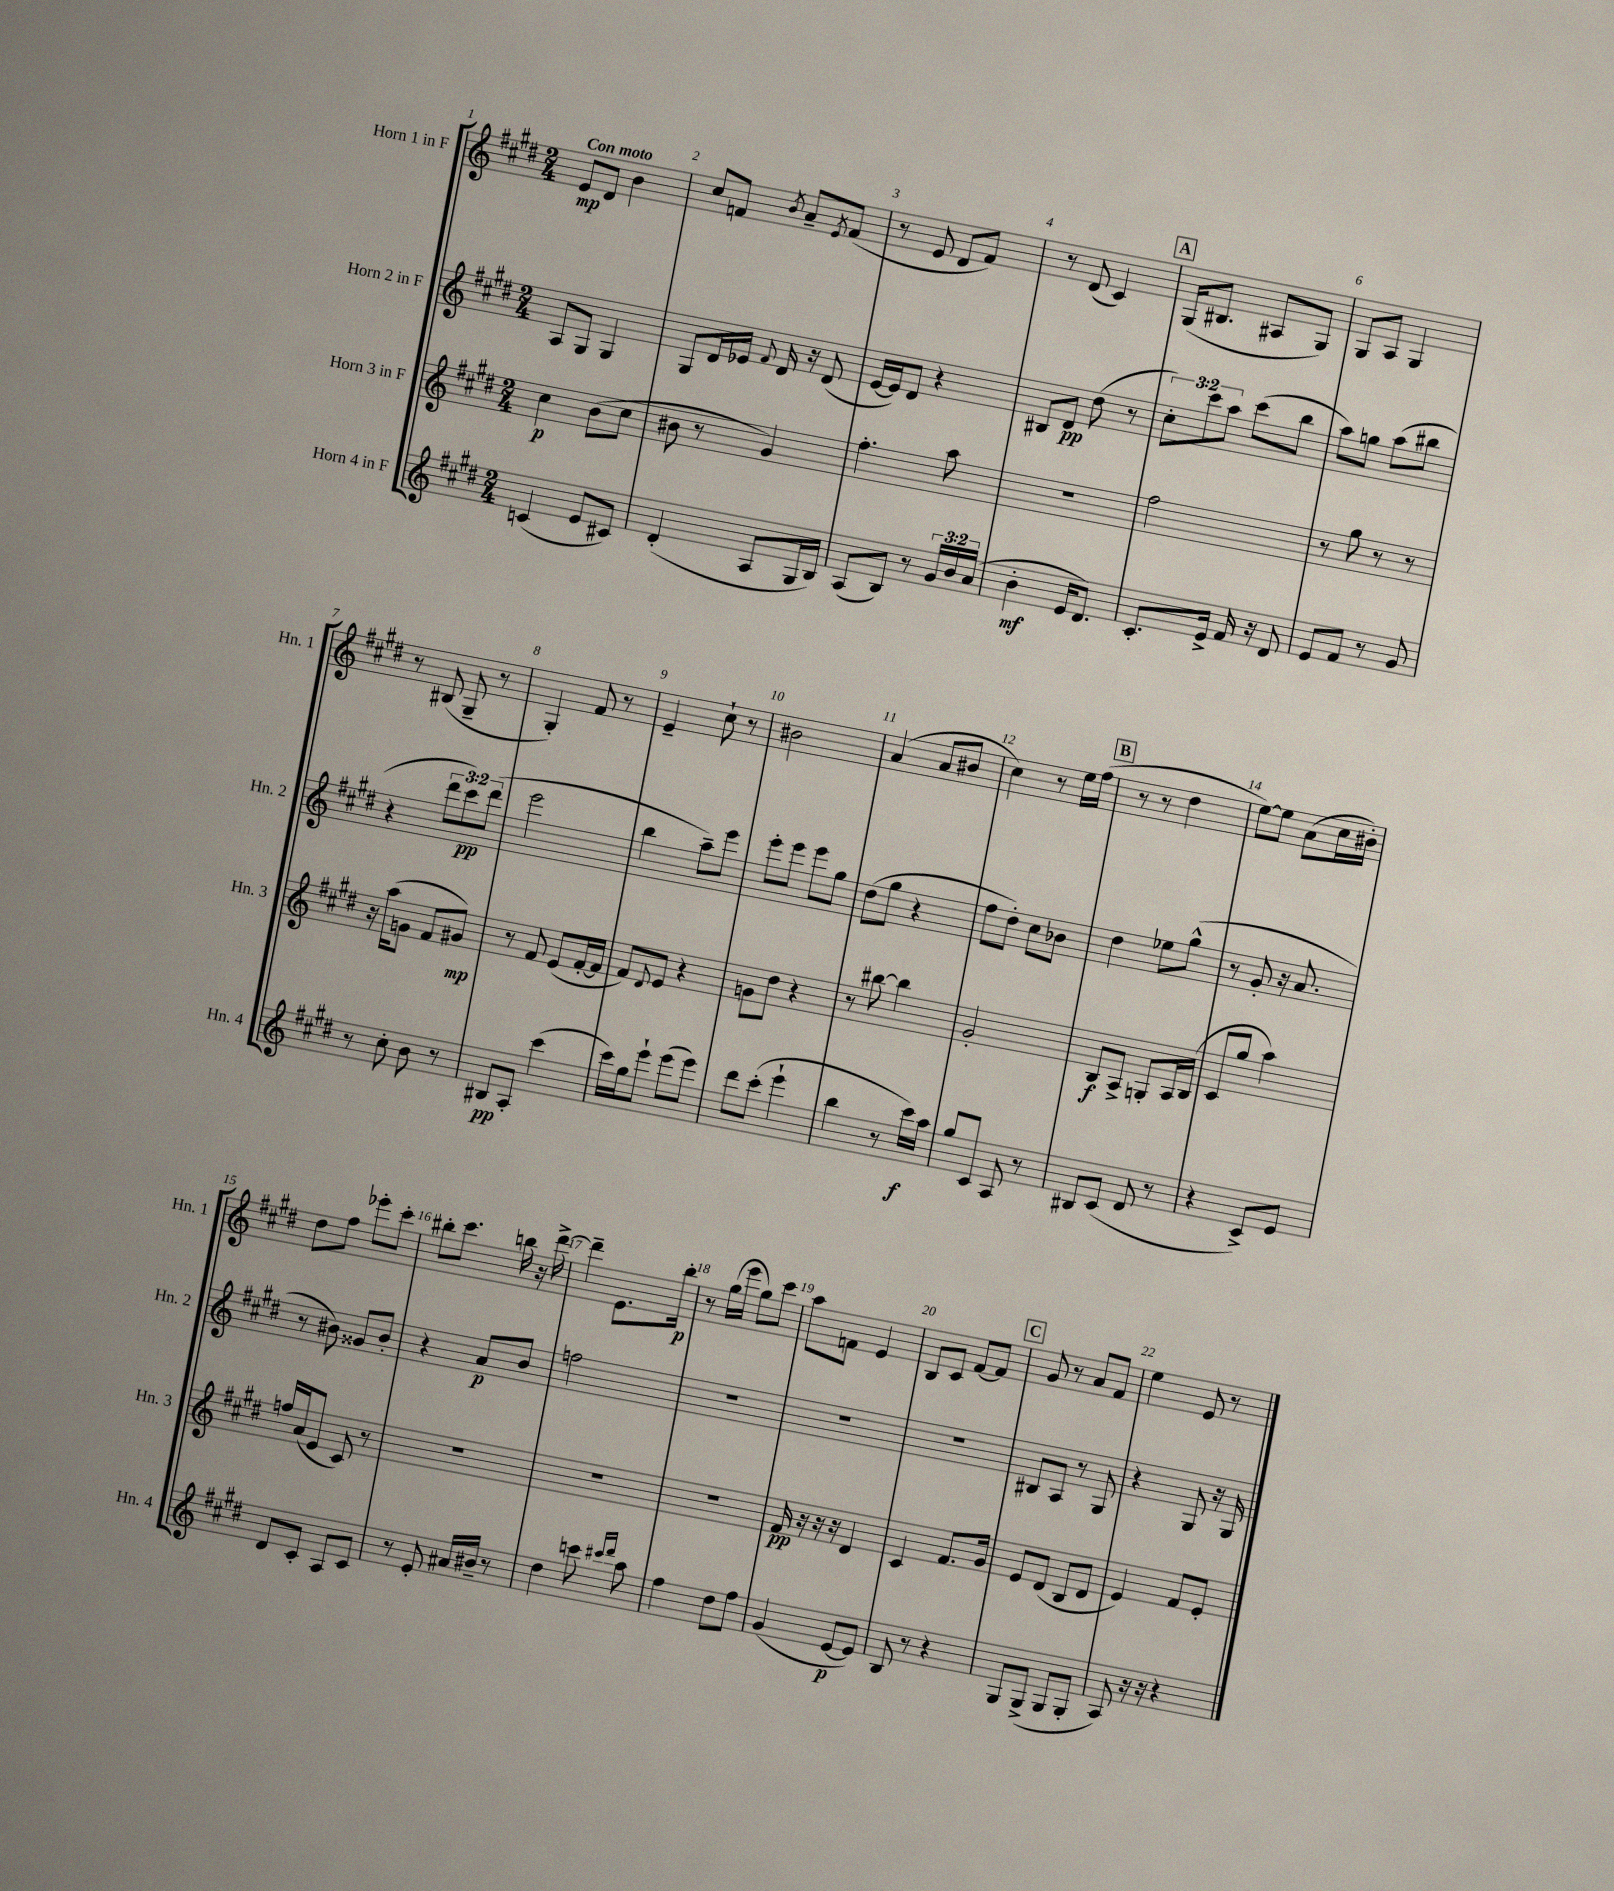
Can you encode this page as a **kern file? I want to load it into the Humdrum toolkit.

**kern	**kern	**kern	**kern
*staff4	*staff3	*staff2	*staff1
*clefG2	*clefG2	*clefG2	*clefG2
*k[f#c#g#d#]	*k[f#c#g#d#]	*k[f#c#g#d#]	*k[f#c#g#d#]
*M2/4	*M2/4	*M2/4	*M2/4
(4c	4cc#	8A	8e
.	.	8G#	8d#
8e	(8b	4G#	4b
8c#)	8cc#	.	.
=	=	=	=
(4d#'	8b#	8G#	8cc#
.	8r	16d#	8f
.	.	16e-	.
.	.	8qqf#	8qb
8A	4g#)	16d#	8a~
.	.	16r	.
.	.	.	8qe
16G#	.	(8d#	(8f
16B)	.	.	.
=	=	=	=
(8A	4.ff#'	[16e	8r
.	.	16e])	.
8B)	.	8d#	8e
8r	.	4r	8d#
24g#	8aa	.	8f#)
24b	.	.	.
(24a	.	.	.
=	=	=	=
4b'	2r	8B#	8r
.	.	8d#	(8d#
16e	.	(8dd#	4c#)
8.d#)	.	.	.
.	.	8r	.
=	=	=	=
8.c#'	2ff#	12cc#')	(16G#
.	.	.	8.B#
.	.	12ccc#	.
.	.	12aa	.
16e^	.	.	.
16f#	.	(8ccc#	8A#
16r	.	.	.
8d#	.	8bb	8G#)
=	=	=	=
8e	8r	8aa)	8G#
8f#	8gg#	8gg	8A
8r	8r	(8aa	4G#
8g#	8r	8bb#	.
=	=	=	=
8r	16r	4r	8r
.	(16aa	.	.
8cc#'	8g	.	(8B#
8b	8f#	12ddd#	8G#~
.	.	12ccc#)	.
8r	8g#)	.	8r
.	.	(12ddd#	.
=	=	=	=
8B#	8r	2eee	4G#')
8A'	8f#	.	.
(4ccc#	(8e	.	8f#
.	[16f#'	.	8r
.	16f#]	.	.
=	=	=	=
16ccc#)	8f#)	4bb	4e~
16gg#	.	.	.
.	8qqd#	.	.
8eee`	8e	.	.
(8eee	4r	8aa~)	8cc#`
8eee)	.	8eee	8r
=	=	=	=
8ddd#	8g	8eee'	2b#
(8ccc#'	8dd#	8eee	.
4eee`	4r	8eee	.
.	.	8gg#	.
=	=	=	=
4bb	8r	(8dd#	(4a
.	[8bb#	8gg#	.
8r	4bb#]	4r	8a
16ccc#)	.	.	8b#
16aa	.	.	.
=	=	=	=
8gg#	2g#'	8ff#	4cc#)
8c#	.	8dd#')	.
8A	.	8cc#	8r
8r	.	8b-	16ee
.	.	.	(16ff#
=	=	=	=
8B#	8B	4dd#	8r
(8c#	8A^	.	8r
8d#	8G'	8ee-	4dd#
8r	16A	(8gg#^^	.
.	(16B	.	.
=	=	=	=
4r	8c#	8r	[8ee)
.	8gg#	8g#'	8ee]
8c#^)	4aa)	16r	(8a
.	.	8.a	.
8e	.	.	16cc#
.	.	.	16b#')
=	=	=	=
8d#	16ff	8r	8dd#
.	(16a	.	.
8c#'	8e	8b#)	8ff#
8A	8c#)	8g##	8eee-'
8c#	8r	8b#'	8ccc#'
=	=	=	=
8r	2r	4r	8bb#'
8e'	.	.	8.ccc#
16a#	.	8a	.
16b#~	.	.	16bb
8r	.	8b	16r
.	.	.	[16ddd#^
=	=	=	=
4dd#	2r	2ff	4ddd#~]
8ccc	.	.	8.e
16qqccc#	.	.	.
16qqddd#	.	.	.
8aa	.	.	.
.	.	.	16bb'
=	=	=	=
4ff#	2r	2r	8r
.	.	.	(16gg#
.	.	.	16eee
8dd#	.	.	8gg#)
8ff#	.	.	8ccc#
=	=	=	=
(4g#	16f#	2r	8aa
.	16r	.	.
.	16r	.	8f
.	16r	.	.
[8e	4d#	.	4e
8e])	.	.	.
=	=	=	=
8B	4c#	2r	8B
8r	.	.	8c#
4r	8.f#	.	[8f#
.	.	.	8f#]
.	16g#	.	.
=	=	=	=
8G#	8e	8B#	8g#
(8G#^	(8d#	8A	8r
8G#	8B	8r	8a
8G#'	8d#	8G#	8f#
=	=	=	=
8A)	4e)	4r	4ee
16r	.	.	.
16r	.	.	.
4r	8f#	8G#	8e
.	8e'	16r	8r
.	.	16G#	.
==	==	==	==
*-	*-	*-	*-
